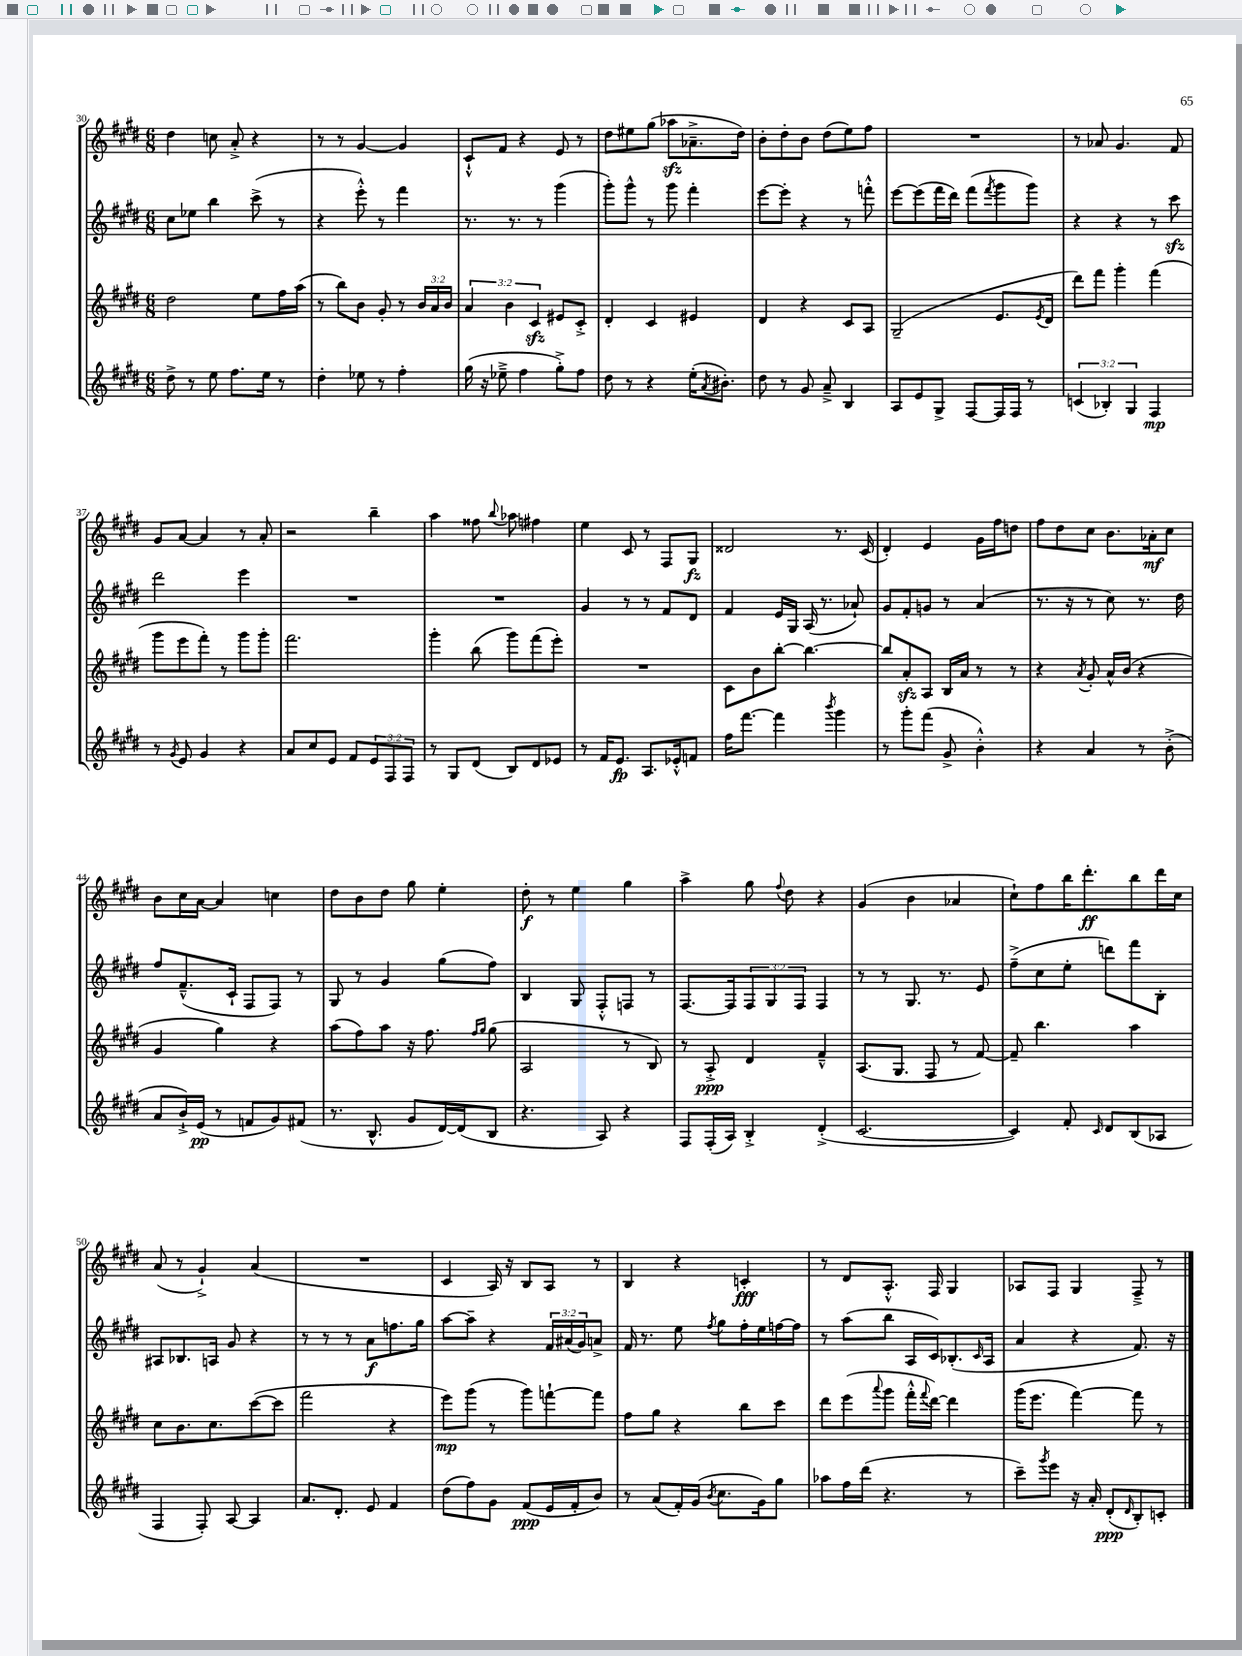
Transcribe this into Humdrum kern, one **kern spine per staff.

**kern	**kern	**kern	**kern
*staff4	*staff3	*staff2	*staff1
*clefG2	*clefG2	*clefG2	*clefG2
*k[f#c#g#d#]	*k[f#c#g#d#]	*k[f#c#g#d#]	*k[f#c#g#d#]
*M6/8	*M6/8	*M6/8	*M6/8
8dd#^\	2dd#\	8cc#\L	4dd#\
8r	.	8ee-\J	.
8ee\	.	4bb\	8cc\
8.ff#\L	.	.	8a'^/
.	8ee\L	(8ccc#^\	4r
16ee\Jk	.	.	.
8r	16ff#\L	8r	.
.	(16aa\JJ	.	.
=	=	=	=
4dd#'\	8r	4r	8r
.	8bb\L)	.	8r
8ee-\	8b\J	8eee'^^\)	[4g#/
8r	8g#'/	8r	.
4ff#'\	8r	4fff#\	4g#/]
.	24b/LL	.	.
.	24a/	.	.
.	24b/JJ	.	.
=	=	=	=
(16gg#\	6a/	8.r	8c#`^^/L
16r	.	.	.
8ee-~^\	.	.	8f#/J
.	6b\	.	.
.	.	8.r	.
4ff#\	.	.	4r
.	6c#/	.	.
.	.	8r	.
8gg#'^\L)	8e#/L	(4ggg#\	8e/
8ff#\J	8c#'^/J	.	8r
=	=	=	=
8dd#\	4d#'/	8ggg#'\L)	8dd#\L
8r	.	8ggg#^^\J	8ee#\
4r	4c#/	8r	(8gg#\J
.	.	8ggg#\	8aa-\L
(16ee'\LK	4e#/	4fff#'\	8.a-~^\
8qa/	.	.	.
8.b#'\J)	.	.	.
.	.	.	16dd#\Jk)
=	=	=	=
8dd#\	4d#/	[8eee\L	8b'\L
8r	.	8eee'\]J	8dd#'\
8g#/	4r	4r	8b\J
8a~^/	.	.	(8dd#\L
4B/	8c#/L	8r	8ee\)
.	8A/J	8fff'^^\	8ff#\J
=	=	=	=
8A/L	(2G#~/	[8eee\L	2.r
8e/	.	(8eee\]	.
8G#^/J	.	16fff#\L	.
.	.	16ddd#\JJ)	.
[8F#/L	.	(8fff#\L	.
.	.	8qfff#/	.
16F#/]L	8.e/L	8ggg#\	.
16F#/JJ	.	.	.
8r	.	8ggg#\J)	.
.	8qe/	.	.
.	16d#/Jk	.	.
=	=	=	=
(6c/	8ddd#\L)	4r	8r
.	8fff#\J	.	8a-/
6B-'/)	.	.	.
.	4ggg#'\	4r	4.g#/
6G#/	.	.	.
4F#/	(4fff#\	8r	.
.	.	8ccc#\	8f#/
=	=	=	=
8r	8ggg#\L	2ddd#\	8g#/L
8qg#/	.	.	.
8e/	8eee\	.	[8a/J
4g#/	8fff#'\J)	.	4a/]
.	8r	.	.
4r	8ggg#\L	4eee\	8r
.	8ggg#'\J	.	8a'/
=	=	=	=
8a/L	2.fff#\	2.r	2r
8cc#/	.	.	.
8e/J	.	.	.
8f#/L	.	.	.
12e/	.	.	4bb~\
12F#/	.	.	.
12F#/J	.	.	.
=	=	=	=
8r	4ggg#'\	2.r	4aa\
8G#/L	.	.	.
(8d#/J	(8bb\	.	8ff##\
.	.	.	8qqbb/
8B/L)	8ggg#\L)	.	8aa-\
8d#/	(8fff#\	.	4ff#\
8e-/J	8eee'\J)	.	.
=	=	=	=
8r	2.r	4g#/	4ee\
16f#/LK	.	.	.
8.e/J	.	.	.
.	.	8r	8c#/
8.A/L	.	8r	8r
.	.	8f#/L	8F#/L
16e-'^^/k	.	.	.
8f/J	.	8d#/J	8G#/J
=	=	=	=
16ff#\LK	8c#\L	4f#/	2d##/
[8.fff#\J	.	.	.
.	8b\	.	.
4fff#\]	[8bb'\J	16e/LL	.
.	.	16G#/JJ	.
.	4.bb\_	(16A/	.
.	.	8.r	.
8qbbb/	.	.	.
4ggg#\	.	.	8.r
.	.	8a-`/)	.
.	.	.	(16c#/
=	=	=	=
8r	8bb/]L	8g#/L	4d#'/)
8ggg#'\L	8a'/	8f#'/	.
(8fff#\J	8A/J	8g/J	4e/
8g#^/	16B/LL	8r	.
.	16a/JJ	.	.
4b'^^\)	8r	(4a/	16g#\LL
.	.	.	16ff#\J
.	8r	.	8dd\J
=	=	=	=
4r	4r	8.r	8ff#\L
.	.	.	8dd#\
.	.	16r	.
.	8qa/	.	.
4a/	8g#'/	8r	8cc#\J
.	16a^^/LL	8cc#\)	8.b\L
.	(16b/JJ	.	.
8r	4r	8.r	.
.	.	.	16a-'\k
(8b'^\	.	.	8cc#\J
.	.	16dd#\	.
=	=	=	=
8a/L	4g#/	8ff#/L	8b\L
16b`^/L)	.	(8.f#~^^/	16cc#\L
(16e/JJ	.	.	[16a\JJ
8r	4gg#\)	.	4a/]
.	.	16c#`/Jk	.
8f/L	.	8F#/L	.
8g#/)	4r	8F#/J)	4cc\
(8f#/J	.	8r	.
=	=	=	=
8.r	(8aa\L	8G#/	8dd#\L
.	8ff#\)	8r	8b\
8.B^^/	.	.	.
.	8aa\J	4g#/	8dd#\J
8g#/L	16r	.	8gg#\
.	8.ff#\	.	.
[16d#/L)	.	(8gg#\L	4ee'\
(16d#/]J	.	.	.
.	16qqff#/LL	.	.
.	16qqgg#/JJ	.	.
8B/J	(8gg#\	8ff#\J)	.
=	=	=	=
4.r	2A/	4B/	8dd#'\
.	.	.	8r
.	.	8G#/	4ee\
8A/)	.	8F#'^^/L	.
4r	8r	8F/J	4gg#\
.	8B/)	8r	.
=	=	=	=
8F#/L	8r	[8.F#/L	4aa^\
(16F#'/L	8A'^/	.	.
16A/JJ)	.	16F#/]k	.
4B'^/	4d#/	12F#/	8gg#\
.	.	12G#/	.
.	.	.	8qqff#/
.	.	.	8dd#\
.	.	12F#/J	.
(4d#'^/	4f#~^^/	4F#/	4r
=	=	=	=
[2.c#/	(8.A/L	8r	(4g#/
.	.	8r	.
.	8.G#/J	.	.
.	.	8.G#/	4b\
.	8F#/	.	.
.	.	8.r	.
.	8r	.	4a-/
.	[8f#/)	8e/	.
=	=	=	=
4c#/])	8f#~/]	(8ff#~^\L	8cc#`\L)
.	4.bb\	8cc#\	8ff#\
8f#'/	.	8ee'\J	16bb\K
.	.	.	8.ddd#'\
16qqc#/	.	.	.
8d#/L	.	8ddd\L)	.
(8B/	4aa\	8fff#\	8bb\
8A-/J	.	8B'\J	16ddd#\L
.	.	.	16cc#\JJ
=	=	=	=
4F#/	8cc#\L	8A#/L	(8a/
.	8.b\	8.B-/	8r
8F#'/)	.	.	4g#`^/)
.	8.cc#\	16A/Jk	.
[8A/	.	8g#/	.
4A/]	([8ccc#\	4r	(4a/
.	8ccc#\]J	.	.
=	=	=	=
8.a/L	2fff#\	8r	2.r
.	.	8r	.
8.d#'/J	.	.	.
.	.	8r	.
8e/	.	8a\L	.
4f#/	4r	8.ff\	.
.	.	16gg#\Jk	.
=	=	=	=
(8dd#\L	8eee\L)	[8aa\L	4c#/
8ff#\)	(8ggg#\J	8aa~\]J	.
8g#\J	8r	4r	16A/)
.	.	.	16r
(8f#/L	8ggg#\L)	.	8B/L
16e/L	[8fff`\	24f#/LL	8A/J
.	.	(24a#/	.
16f#'/J	.	.	.
.	.	24g#/J)	.
8b/J)	8fff\]J	8a^/J	8r
=	=	=	=
8r	8ff#\L	16f#/	4B/
.	.	8.r	.
(8a/L	8gg#\J	.	.
16f#'/L)	4r	8ee\	4r
(16g#/JJ	.	.	.
8qb/	.	8qff#/	.
8.cc#\L	.	8gg#\L	.
.	8bb\L	16ff#'\L	4c'/
16g#\k)	.	16ee\	.
8gg#\J	8ccc#\J	[16ff\	.
.	.	16ff\]JJ	.
=	=	=	=
8aa-\L	8ddd#\L	8r	8r
16ff#\L	(8eee\	(8aa\L	8d#/L
(16ddd#\JJ	.	.	.
.	8qqaaa/	.	.
4.r	8ggg#\J	8bb\J	8.A'^^/J
.	16fff#'^^\LL	16A/LL	.
.	8qqfff#/	.	.
.	[16ddd#\JJ)	16c#/J)	16F#/
.	4ddd#\]	(8.B-'/	4G#/
8r	.	.	.
.	.	16qqc#/	.
.	.	16A/Jk	.
=	=	=	=
8ccc#~\L)	(16ggg#\LK	4a/	8A-/L
.	8.eee\J	.	.
8qggg#/	.	.	.
8eee\J	.	.	8F#/J
16r	[4fff#\)	4r	4G#/
16a'/	.	.	.
(8d#'/L	.	.	.
16qqd#/	.	.	.
8B'/)	8fff#\]	8.f#/)	8F#~^/
8c'/J	8r	.	8r
.	.	16r	.
==	==	==	==
*-	*-	*-	*-
